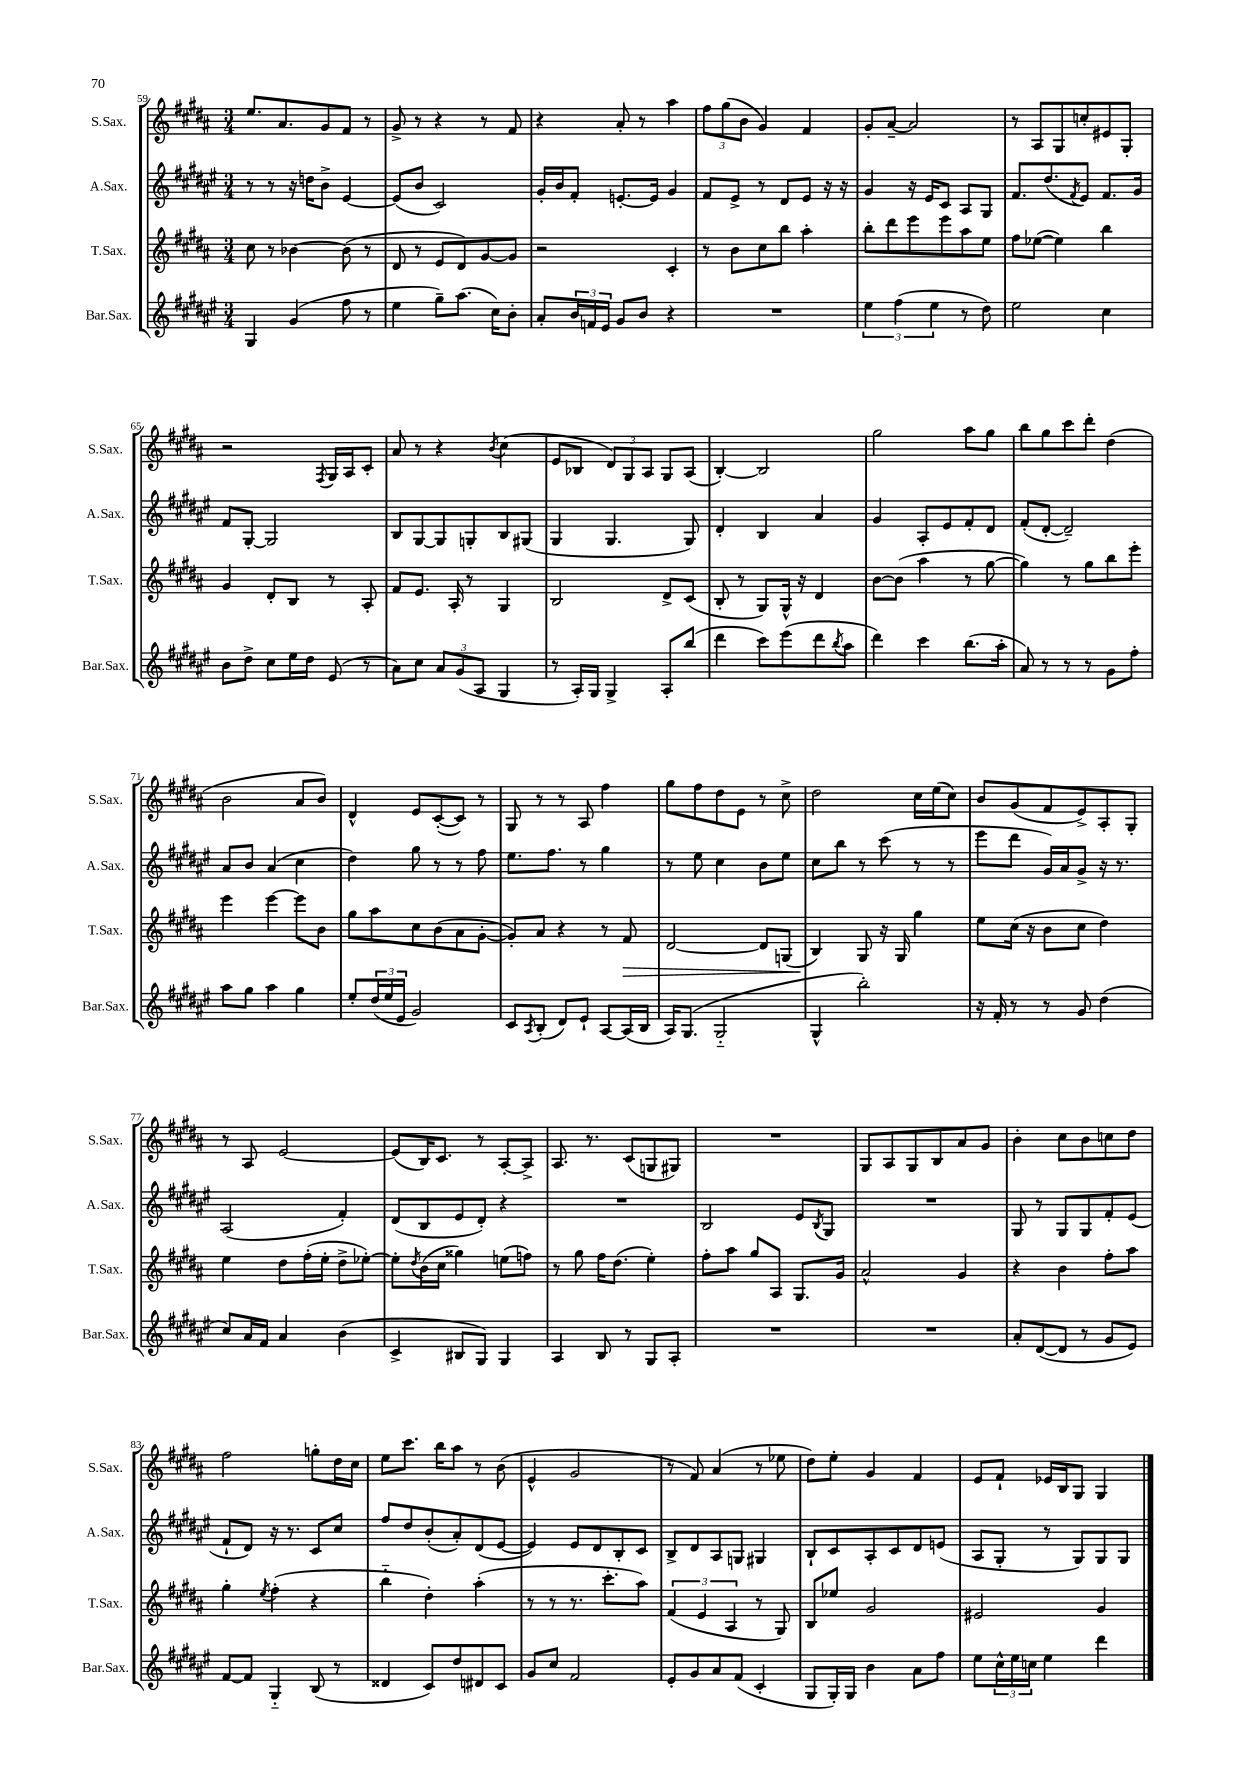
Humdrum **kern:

**kern	**kern	**kern	**kern
*staff4	*staff3	*staff2	*staff1
*clefG2	*clefG2	*clefG2	*clefG2
*k[f#c#g#d#a#e#]	*k[f#c#g#d#a#]	*k[f#c#g#d#a#e#]	*k[f#c#g#d#a#]
*M3/4	*M3/4	*M3/4	*M3/4
4G#/	8cc#\	8r	8.ee/L
.	8r	8r	.
.	.	.	8.a#/
(4g#/	[4b-\	16r	.
.	.	16dd\LK	.
.	.	8b^\J	8g#/
8ff#\	(8b-\]	[4e#/	8f#/J
8r	8r	.	8r
=	=	=	=
4ee#\	8d#/	(8e#/]L	8g#^/
.	8r	8b/J	8r
8gg#~\L)	8e/L	2c#/)	4r
(8.aa#\J	8d#/)	.	.
.	[8g#/	.	8r
16cc#\LK)	.	.	.
8b'\J	8g#/]J	.	8f#/
=	=	=	=
8a#'/L	2r	16g#'/LL	4r
.	.	16b/J	.
24b/L	.	8f#'/J	.
24f/	.	.	.
24e#/JJ	.	.	.
8g#/L	.	[8.e'/L	8a#'/
8b/J	.	.	8r
.	.	16e/]Jk	.
4r	4c#'/	4g#/	4aa#\
=	=	=	=
2.r	8r	8f#/L	12ff#\L
.	.	.	(12gg#\
.	8b\L	8e#^/J	.
.	.	.	12b\J
.	8cc#\	8r	4g#/)
.	8bb\J	8d#/L	.
.	4aa#'\	8e#/J	4f#/
.	.	16r	.
.	.	16r	.
=	=	=	=
6ee#\	8bb'\L	4g#/	8g#'/L
.	8ddd#\	.	[8a#~/J
(6ff#\	.	.	.
.	8eee\	16r	2a#/]
.	.	16e#/LK	.
6ee#\	.	.	.
.	8eee\	8c#/J	.
8r	8aa#\	8A#/L	.
8dd#\)	8ee\J	8G#/J	.
=	=	=	=
2ee#\	8ff#\L	8.f#/L	8r
.	([8ee-\J	.	8A#/L
.	.	(8.dd#/	.
.	4ee-\])	.	8G#/
.	.	8qf#/	.
.	.	8e#/J)	8cc'/
4cc#\	4bb\	8.f#/L	8e#/
.	.	.	8G#'/J
.	.	16g#/Jk	.
=	=	=	=
8b\L	4g#/	8f#/L	2r
8dd#^\J	.	[8G#'/J	.
8cc#\L	8d#'/L	2G#/]	.
16ee#\L	8B/J	.	.
16dd#\JJ	.	.	.
.	.	.	8qF#/
(8e#/	8r	.	16G#/LL
.	.	.	16A#/J
8r	8A#'/	.	8c#'/J
=	=	=	=
8a#\L)	8f#/L	8B/L	8a#/
8cc#\J	8.e/J	[8G#/	8r
12a#/L	.	8G#/]	4r
.	16A#'/	.	.
(12g#/	.	.	.
.	8r	8G'/	.
12A#/J	.	.	.
.	.	.	8qb/
4G#/	4G#/	8B/	(4cc#\
.	.	(8G#/J	.
=	=	=	=
8r	2B/	4G#/	8e/L
16A#'/LL)	.	.	8B-/J
16G#/JJ	.	.	.
4G#^/	.	4.G#/	12d#/L)
.	.	.	12G#/
.	.	.	12A#/J
8A#'/L	8d#^/L	.	8G#/L
(8bb/J	(8c#/J	8G#/)	(8A#/J
=	=	=	=
4ddd#\	8B'/	4d#'/	[4B'/)
.	8r	.	.
8ccc#\L)	8G#/L)	4B/	2B/]
(8eee#\	16G#^^/Jk	.	.
.	16r	.	.
8ddd#\	4d#/	4a#/	.
8qbb/	.	.	.
8aa#\J	.	.	.
=	=	=	=
4ddd#\)	[8b\L	4g#/	2gg#\
.	(8b\]J	.	.
4ccc#\	4aa#\	8A#'/L	.
.	.	8e#/	.
(8.bb\L	8r	8f#'/	8aa#\L
.	[8gg#\	8d#/J	8gg#\J
16aa#'\Jk	.	.	.
=	=	=	=
8a#/)	4gg#\])	(8f#'/L	8bb\L
8r	.	[8d#'/J	8gg#\
8r	8r	2d#~/])	8ccc#\
8r	8gg#\L	.	8ddd#'\J
8g#\L	8bb\	.	(4dd#\
8ff#'\J	8eee'\J	.	.
=	=	=	=
8aa#\L	4eee\	8a#/L	2b\
8gg#\J	.	8b/J	.
4aa#\	[4eee\	(4a#/	.
4gg#\	8eee\]L	4cc#\	8a#/L
.	8b\J	.	8b/J)
=	=	=	=
8ee#'/L	8gg#\L	4dd#\)	4d#^^/
(24dd#/L	8aa#\	.	.
24ee#/	.	.	.
24e#/JJ	.	.	.
2g#/)	8cc#\	8gg#\	8e/L
.	(8b\	8r	([8c#'/
.	8a#\	8r	8c#/]J)
.	[8g#'\J	8ff#\	8r
=	=	=	=
8c#/L	8g#'/]L)	8.ee#\L	8G#/
8qA#/	.	.	.
(8B'/J	8a#/J	.	8r
.	.	8.ff#\J	.
8d#/L)	4r	.	8r
8e#`/J	.	8r	8A#/
[8A#/L	8r	4gg#\	4ff#\
(16A#/]L	8f#/	.	.
16B/JJ	.	.	.
=	=	=	=
16A#/LK)	[2d#/	8r	8gg#\L
(8.G#/J	.	.	.
.	.	8ee#\	8ff#\
2G#'~/	.	4cc#\	8dd#\
.	.	.	8e\J
.	8d#/]L	8b\L	8r
.	(8G/J	8ee#\J	8cc#^\
=	=	=	=
4G#^^/	4B/)	8cc#\L	2dd#\
.	.	8bb\J	.
2bb'\)	8G#/	8r	.
.	16r	(8ccc#\	.
.	16G#/	.	.
.	4gg#\	8r	16cc#\LL
.	.	.	(16ee\J
.	.	8r	8cc#\J)
=	=	=	=
16r	8ee\L	8eee#\L	8b/L
16f#'/	.	.	.
8r	(16cc#\Jk	8ddd#\J	(8g#/
.	16r	.	.
8r	8b\L	16g#/LL)	8f#/
.	.	16a#/J	.
8g#/	8cc#\J	8g#^/J	8e^/)
(4dd#\	4dd#\)	16r	8A#'/
.	.	8.r	.
.	.	.	8G#'/J
=	=	=	=
8cc#/L)	4ee\	(2A#/	8r
16a#/L	.	.	8A#/
16f#/JJ	.	.	.
4a#/	8dd#\L	.	[2e/
.	(16ff#'\L	.	.
.	16ee'\JJ	.	.
(4b\	8dd#^\L	4f#'/)	.
.	[8ee-'\J)	.	.
=	=	=	=
4c#^/	8ee-'\]L	(8d#/L	(8e/]L
.	8qdd#/	.	.
.	(16b\L	8B/	16B/K)
.	16cc#\JJ	.	8.c#/J
8B#/L	4gg##\)	8e#/	.
8G#/J)	.	8d#'/J)	8r
4G#/	(8ee\L	4r	[8A#'/L
.	8ff\J)	.	8A#^/]J
=	=	=	=
4A#/	8r	2.r	8.A#/
.	8gg#\	.	.
.	.	.	8.r
8B/	16ff#\LK	.	.
.	(8.dd#\J	.	.
8r	.	.	(8c#/L
8G#/L	4ee'\)	.	8G/
8A#'/J	.	.	8G#/J)
=	=	=	=
2.r	8ff#'\L	2B/	2.r
.	8aa#\J	.	.
.	8gg#/L	.	.
.	8A#/J	.	.
.	8.G#/L	8e#/L	.
.	.	8qB/	.
.	.	8G#/J	.
.	16g#/Jk	.	.
=	=	=	=
2.r	2a#^^/	2.r	8G#/L
.	.	.	8A#/
.	.	.	8G#/
.	.	.	8B/
.	4g#/	.	8a#/
.	.	.	8g#/J
=	=	=	=
8a#'/L	4r	8G#/	4b'\
([8d#/	.	8r	.
8d#/]J	4b\	8G#/L	8cc#\L
8r	.	8G#/	8b\
8g#/L	8ff#'\L	8f#'/	8cc\
8e#/J)	8aa#\J	(8e#/J	8dd#\J
=	=	=	=
[8f#/L	4gg#'\	8f#`/L	2ff#\
8f#/]J	.	8d#/J)	.
.	8qee/	.	.
4G#'~/	(4ff#'\	16r	.
.	.	8.r	.
(8B/	4r	8c#/L	8gg'\L
8r	.	8cc#/J	16dd#\L
.	.	.	16cc#\JJ
=	=	=	=
4d##/	4bb'~\	8ff#/L	8ee\L
.	.	8dd#/	8.ccc#\J
8c#/L)	4dd#'\)	(8b'/	.
.	.	.	16bb\LK
8dd#/	.	8a#'/)	8aa#\J
8d#/	(4aa#'\	(8d#/	8r
8c#/J	.	[8e#/J	(8b\
=	=	=	=
8g#/L	8r	4e#/])	4e^^/
8cc#/J	8r	.	.
2f#/	8.r	8e#/L	2g#/
.	.	8d#/	.
.	8.ccc#'\L	.	.
.	.	8B'/	.
.	8aa#\J)	8c#/J	.
=	=	=	=
8e#'/L	(6f#/	8B^/L	8r
8g#/	.	8d#/	8f#/)
.	6e/	.	.
8a#/	.	8A#/	(4a#/
.	6A#/	.	.
(8f#/J	.	8G/J	.
4c#'/	8r	4G#/	8r
.	8G#/)	.	8ee-\
=	=	=	=
8G#/L	8B/L	8B`/L	8dd#\L)
16G#'/L)	8ee-/J	8c#/	8ee'\J
16G#/JJ	.	.	.
4b\	2g#/	8A#'/	4g#/
.	.	8c#/	.
8a#\L	.	8d#/	4f#/
8ff#\J	.	(8e/J	.
=	=	=	=
8ee#\L	2e#/	8A#/L	8e/L
24cc#^^\L	.	8G#'/J	8f#`/J
24ee#\	.	.	.
24cc\JJ	.	.	.
4ee#\	.	8r	16e-/LL
.	.	.	16B/J
.	.	8G#/L)	8G#/J
4ddd#\	4g#/	8G#/	4G#/
.	.	8G#/J	.
==	==	==	==
*-	*-	*-	*-
